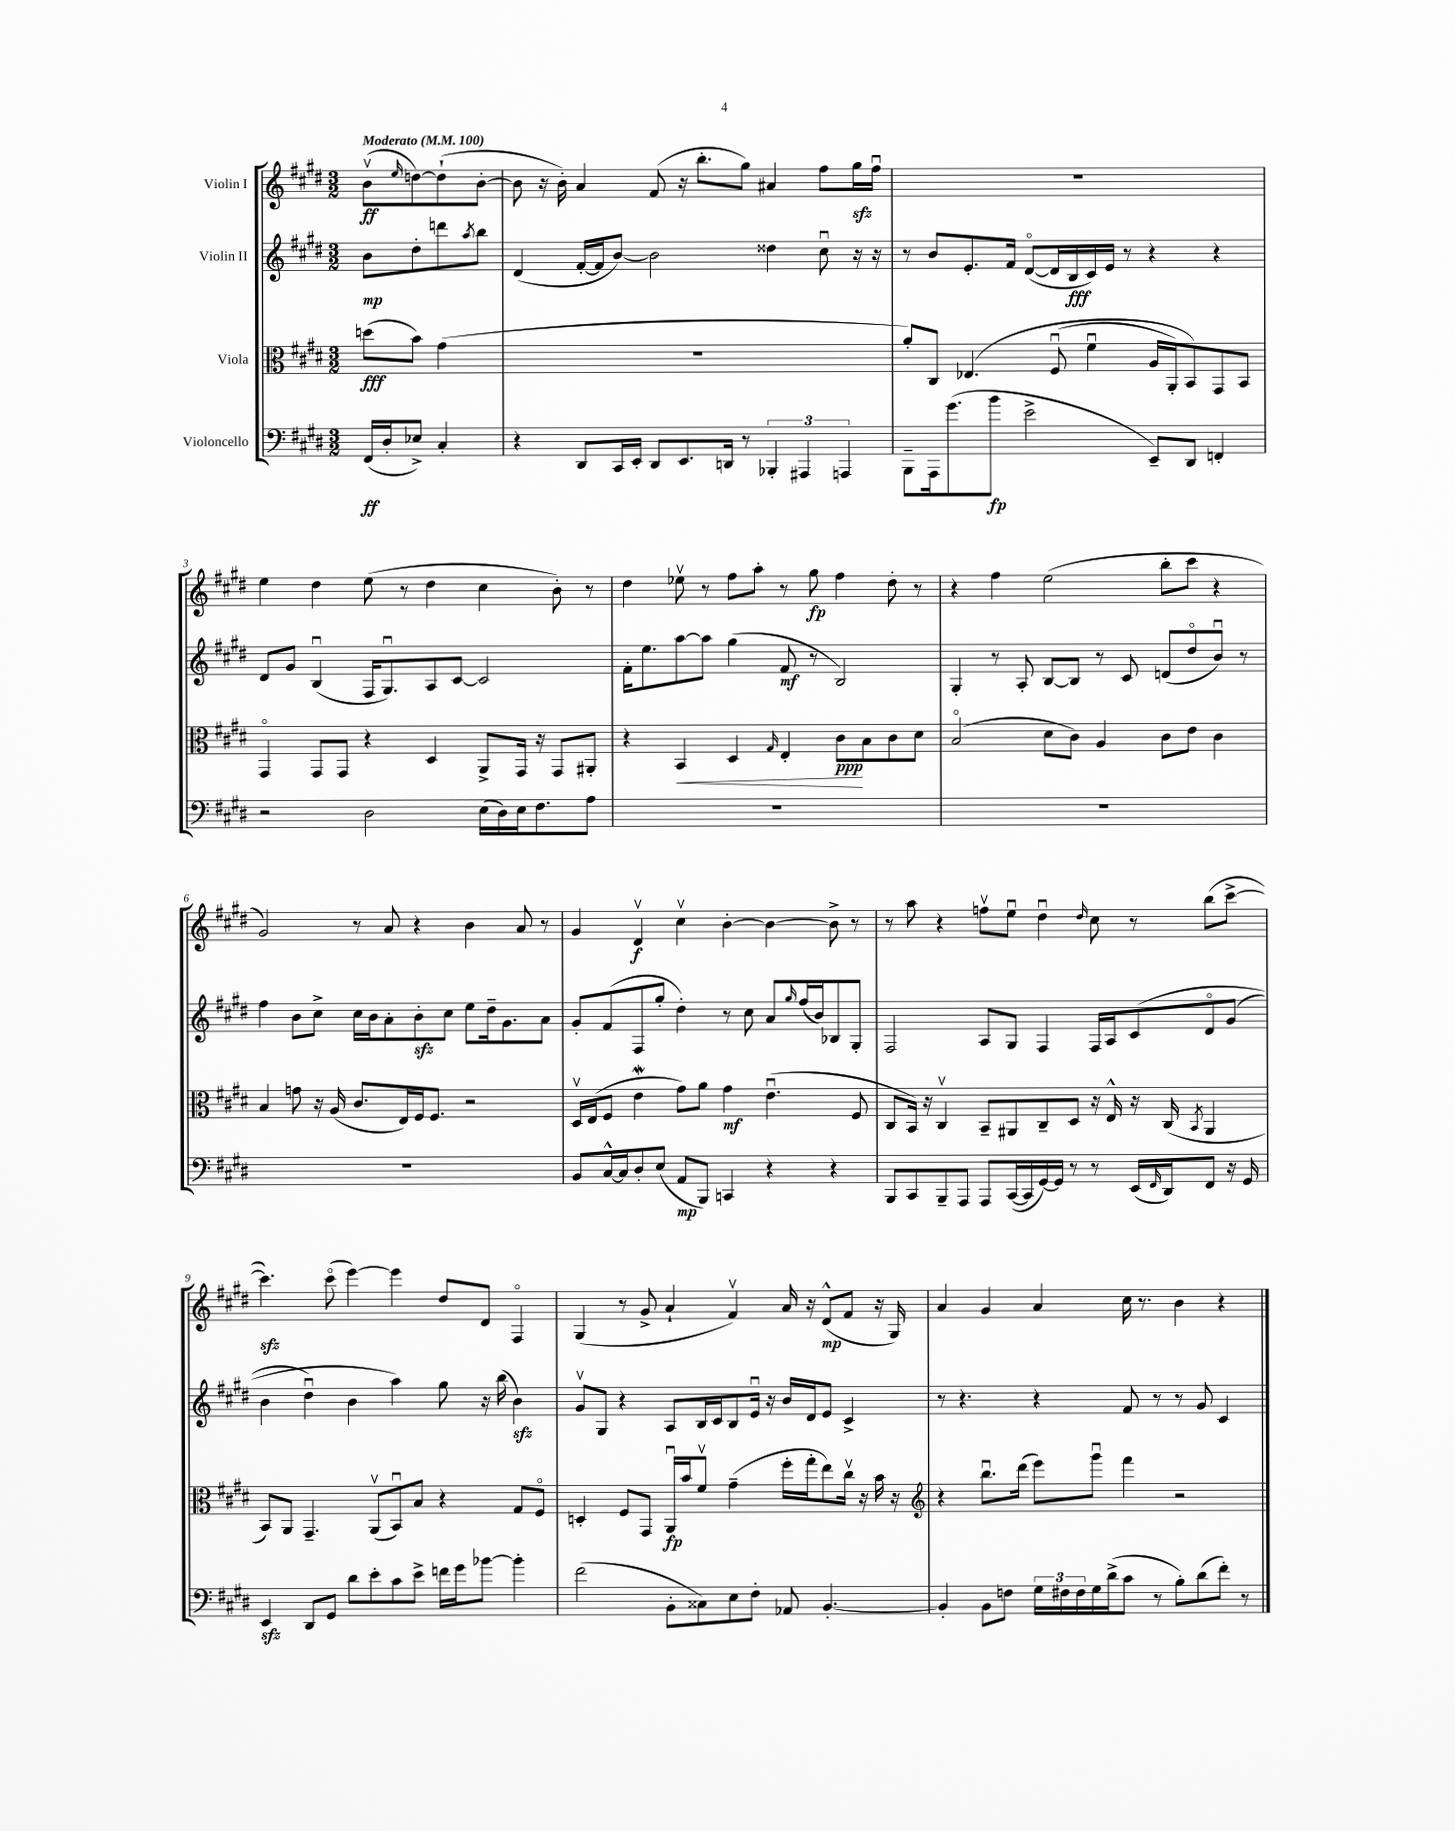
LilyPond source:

<<
\new StaffGroup <<
\new Staff = "s0" \with { instrumentName = "Violin I" } {
    \clef treble \key e \major \numericTimeSignature \time 3/2 \partial 2 \tempo "Moderato" 4 = 100
    b'8\upbow\ff( \grace { e''16 } d''8~) d''8-!( b'8~-. |
    b'8 r16 b'16-.) a'4 fis'8( r16 b''8.-. gis''8) ais'4 fis''8 gis''16\sfz fis''16\downbow |
    R1. |
    e''4 dis''4 e''8( r8 dis''4 cis''4 b'8-.) r8 |
    dis''4 ees''8\upbow r8 fis''8 a''8-. r8 gis''8\fp fis''4 dis''8-. r8 |
    r4 fis''4 e''2( b''8-. cis'''8 r4 |
    gis'2) r8 a'8 r4 b'4 a'8 r8 |
    gis'4 dis'4\upbow\f cis''4\upbow b'4~-. b'4~ b'8-> r8 |
    r8 a''8 r4 f''8\upbow e''8\downbow dis''4\downbow \grace { dis''16 } cis''8 r8 b''8( cis'''8~-> |
    cis'''4.\sfz) cis'''8\flageolet( e'''4~) e'''4 dis''8 dis'8 fis4\flageolet |
    gis4( r8 gis'8-> a'4-! fis'4\upbow) a'16 r16 dis'8-^\mp( fis'8 r16 gis16) |
    a'4 gis'4 a'4 cis''16 r8. b'4 r4 \bar "|." |
}
\new Staff = "s1" \with { instrumentName = "Violin II" } {
    \clef treble \key e \major \numericTimeSignature \time 3/2 \partial 2
    b'8\mp dis''8-. d'''8 \acciaccatura { a''8 } b''8 |
    dis'4( fis'16~-. fis'16 b'8~) b'2 disis''4 cis''8\downbow r16 r16 |
    r8 b'8 e'8.-. fis'16 dis'8~\flageolet( dis'16 b16\fff cis'16) e'16 r8 r4 r4 |
    dis'8 gis'8 b4\downbow( fis16 gis8.\downbow) a8 cis'8~ cis'2 |
    fis'16-. e''8. a''8~ a''8 gis''4( fis'8\mf r8 b2) |
    gis4-. r8 a8-. b8~ b8 r8 cis'8 d'8( dis''8\flageolet b'8\downbow) r8 |
    fis''4 b'8 cis''8-> cis''16 b'16 a'8-. b'8-.\sfz cis''8 e''8 dis''16-- gis'8. a'8 |
    gis'8-. fis'8( fis8 gis''8-. dis''4-.) r8 cis''8 a'8 \grace { gis''16 } fis''16( b'16) bes8 gis8-. |
    fis2 a8 gis8 fis4 fis16 a16 cis'8\( dis'8\flageolet gis'8( |
    b'4 dis''4\downbow) b'4 a''4\) gis''8 r16 b''16( b'4\sfz) |
    gis'8\upbow gis8 r4 a8 b16 cis'16 b8 e'16\downbow r16 b'16 dis'16 e'8 cis'4-> |
    r8 r4. r4 fis'8 r8 r8 gis'8 cis'4 \bar "|." |
}
\new Staff = "s2" \with { instrumentName = "Viola" } {
    \clef alto \key e \major \numericTimeSignature \time 3/2 \partial 2
    d''8\fff( b'8) gis'4( |
    R1. |
    a'8-.) cis8 ees4.\( fis8\downbow( fis'4\downbow a16 a,16-.) b,8\) gis,8 b,8 |
    gis,4\flageolet gis,8 gis,8 r4 dis4 a,8-> gis,16 r16 gis,8 ais,8-. |
    r4 b,4\< dis4 \grace { gis16 } e4-. cis'8\ppp\! b8 cis'8 dis'8 |
    b2\flageolet( dis'8 cis'8) a4 cis'8 e'8 cis'4 |
    b4 g'8 r16 a16( cis'8. e16) fis16 fis8. r2 |
    dis16\upbow e16( fis8 e'4\mordent gis'8) a'8 gis'4\mf e'4.\downbow( fis8 |
    cis8 b,16) r16 cis4\upbow b,8-- ais,8 cis8-- dis8 r16 e16-^ r16 cis16( \acciaccatura { b,8 } ais,4 |
    b,8) a,8 gis,4.-- a,8\upbow( b,8\downbow) b8 r4 gis8 fis8\flageolet |
    d4-. fis8 gis,8 a,16\downbow\fp b'16 fis'8\upbow gis'4--( fis''16-. gis''16-. e''8) cis''16\upbow r16 b'16 r16 |
    \clef treble r4 b''8.\downbow dis'''16( e'''8) gis'''8\downbow fis'''4 r2 \bar "|." |
}
\new Staff = "s3" \with { instrumentName = "Violoncello" } {
    \clef bass \key e \major \numericTimeSignature \time 3/2 \partial 2
    fis,16\ff( dis16-. ees8->) cis4-. |
    r4 dis,8 cis,16 e,16-. dis,8 e,8. d,16 r8 \tuplet 3/2 { bes,,4-. ais,,4 a,,4 } |
    b,,8-- a,,16 gis'8.( b'8\fp e'2-> e,8--) dis,8 f,4-. |
    r2 dis2 e16( dis16) e16 fis8. a8 |
    R1. |
    R1. |
    R1. |
    b,8 cis16~-^ cis16 dis8-. e8( a,8\mp b,,8) c,4 r4 r4 |
    b,,8 cis,8 b,,8-- a,,8 a,,8 cis,16~( cis,16 gis,16~) gis,16 r8 r8 e,16( \grace { fis,16 } dis,16) fis,8 r16 gis,16 |
    e,4\sfz dis,8 gis,8 dis'8 e'8-. cis'8 e'8-> f'16 gis'16 bes'8~ bes'4-. |
    fis'2( b,8-. cisis8) e8 fis8-. aes,8 b,4.~-. |
    b,4-. b,8 f8 \tuplet 3/2 { gis16 fis16 fis16 } gis16 dis'16->( cis'8 r8 b8-.) dis'8( fis'8-.) r8 \bar "|." |
}
>>
>>
